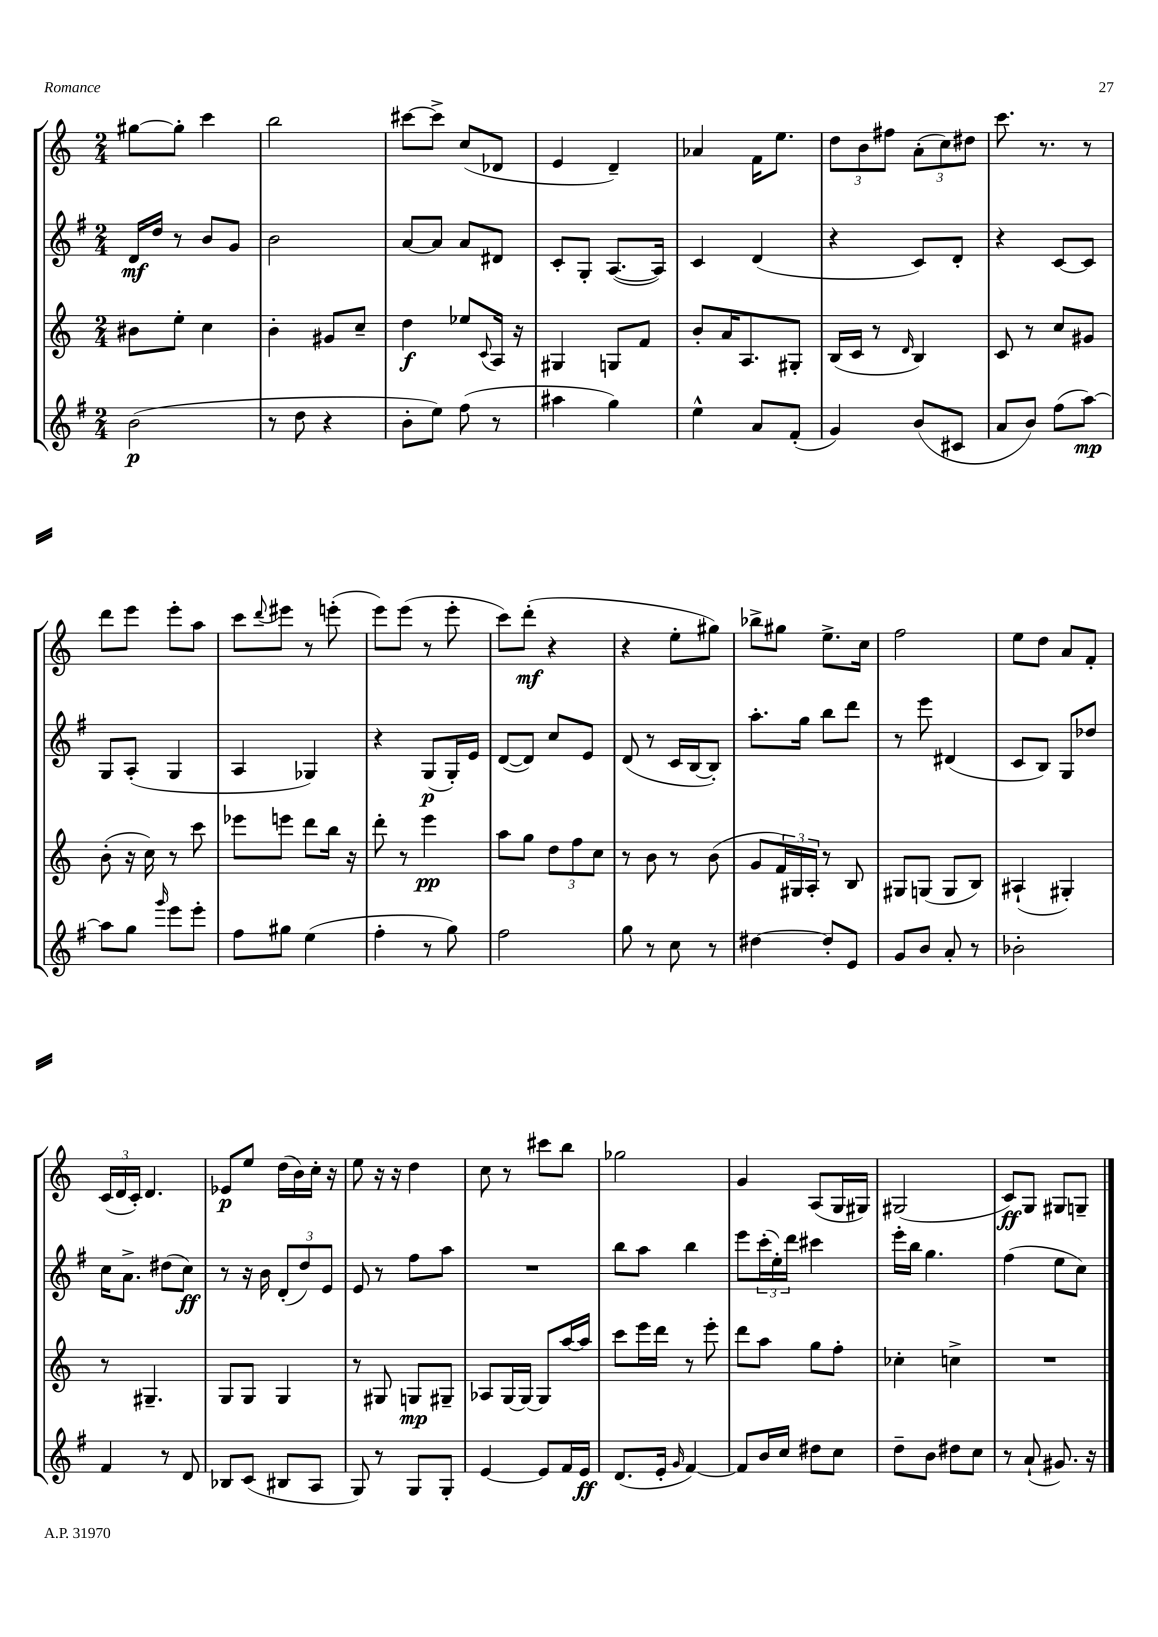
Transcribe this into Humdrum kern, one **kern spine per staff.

**kern	**kern	**kern	**kern
*staff4	*staff3	*staff2	*staff1
*clefG2	*clefG2	*clefG2	*clefG2
*k[f#]	*k[]	*k[f#]	*k[]
*M2/4	*M2/4	*M2/4	*M2/4
(2b	8b#	16d	[8gg#
.	.	16dd	.
.	8ee'	8r	8gg#']
.	4cc	8b	4ccc
.	.	8g	.
=	=	=	=
8r	4b'	2b	2bb
8dd	.	.	.
4r	8g#	.	.
.	8cc~	.	.
=	=	=	=
8b'	4dd	[8a	[8ccc#
8ee)	.	8a]	8ccc#^]
(8ff#	8ee-	8a	(8cc
.	8qqc	.	.
8r	16A	8d#	8d-
.	16r	.	.
=	=	=	=
4aa#	4G#	8c'	4e
.	.	8G'	.
4gg)	8G	([8.A	4d~)
.	8f	.	.
.	.	16A])	.
=	=	=	=
4ee^^	8b'	4c	4a-
.	16a	.	.
.	8.A	.	.
8a	.	(4d	16f
.	.	.	8.ee
(8f#'	8G#'	.	.
=	=	=	=
4g)	(16B	4r	12dd
.	16c	.	.
.	.	.	12b
.	8r	.	.
.	.	.	12ff#
.	16qqd	.	.
(8b	4B)	8c)	(12a'
.	.	.	12cc)
8c#	.	8d'	.
.	.	.	12dd#
=	=	=	=
8a	8c	4r	8.ccc
8b)	8r	.	.
.	.	.	8.r
(8ff#	8cc	[8c	.
[8aa)	8g#	8c]	8r
=	=	=	=
8aa]	(8b'	8G	8ddd
8gg	16r	(8A'	8eee
.	16cc)	.	.
16qqggg	.	.	.
8eee	8r	4G	8eee'
8eee'	8ccc	.	8aa
=	=	=	=
8ff#	8eee-	4A	8ccc
.	.	.	8qqddd
8gg#	8eee	.	8eee#
(4ee	8ddd	4G-)	8r
.	16bb	.	(8eee'
.	16r	.	.
=	=	=	=
4ff#'	8ddd'	4r	8eee)
.	8r	.	(8eee
8r	4eee	(8G	8r
8gg)	.	16G')	8eee'
.	.	16e	.
=	=	=	=
2ff#	8aa	([8d	8ccc)
.	8gg	8d])	(8ddd'
.	12dd	8cc	4r
.	12ff	.	.
.	.	8e	.
.	12cc	.	.
=	=	=	=
8gg	8r	(8d	4r
8r	8b	8r	.
8cc	8r	16c	8ee'
.	.	[16B	.
8r	(8b	8B'])	8gg#)
=	=	=	=
[4dd#	8g	8.aa'	8bb-^
.	24f)	.	8gg#
.	24G#	.	.
.	.	16gg	.
.	24A'	.	.
8dd#']	8r	8bb	8.ee^
8e	8B	8ddd	.
.	.	.	16cc
=	=	=	=
8g	8G#	8r	2ff
8b	(8G	8eee	.
8a'	8G	(4d#	.
8r	8B)	.	.
=	=	=	=
2b-'	(4A#`	8c	8ee
.	.	8B)	8dd
.	4G#')	8G	8a
.	.	8dd-	8f'
=	=	=	=
4f#	8r	16cc	(24c
.	.	.	24d
.	.	8.a^	.
.	.	.	24c')
.	4.G#~	.	4.d
8r	.	(8dd#	.
8d	.	8cc)	.
=	=	=	=
8B-	8G	8r	8e-
(8c	8G	16r	8ee
.	.	16b	.
8B#	4G	(12d'	(16dd
.	.	.	16b)
.	.	12dd)	.
8A	.	.	16cc'
.	.	12e	.
.	.	.	16r
=	=	=	=
8G)	8r	8e	8ee
8r	8G#	8r	16r
.	.	.	16r
8G	8G	8ff#	4dd
8G'	8G#~	8aa	.
=	=	=	=
[4e	8A-	2r	8cc
.	[16G	.	8r
.	16G_	.	.
8e]	8G]	.	8ccc#
16f#	[16aa	.	8bb
16e	16aa]	.	.
=	=	=	=
(8.d	8ccc	8bb	2gg-
.	16eee	8aa	.
16e'	16ddd	.	.
16qqg	.	.	.
[4f#)	8r	4bb	.
.	8eee'	.	.
=	=	=	=
8f#]	8ddd	8eee	4g
16b	8aa	(24ccc'	.
.	.	24ee')	.
16cc	.	.	.
.	.	24ddd	.
8dd#	8gg	4ccc#	(8A
8cc	8ff'	.	16G
.	.	.	16G#)
=	=	=	=
8dd~	4cc-'	16eee'	(2G#
.	.	16bb	.
8b	.	4.gg	.
8dd#	4cc^	.	.
8cc	.	.	.
=	=	=	=
8r	2r	(4ff#	8c)
(8a`	.	.	8G
8.g#)	.	8ee	8G#
.	.	8cc)	8G~
16r	.	.	.
==	==	==	==
*-	*-	*-	*-
